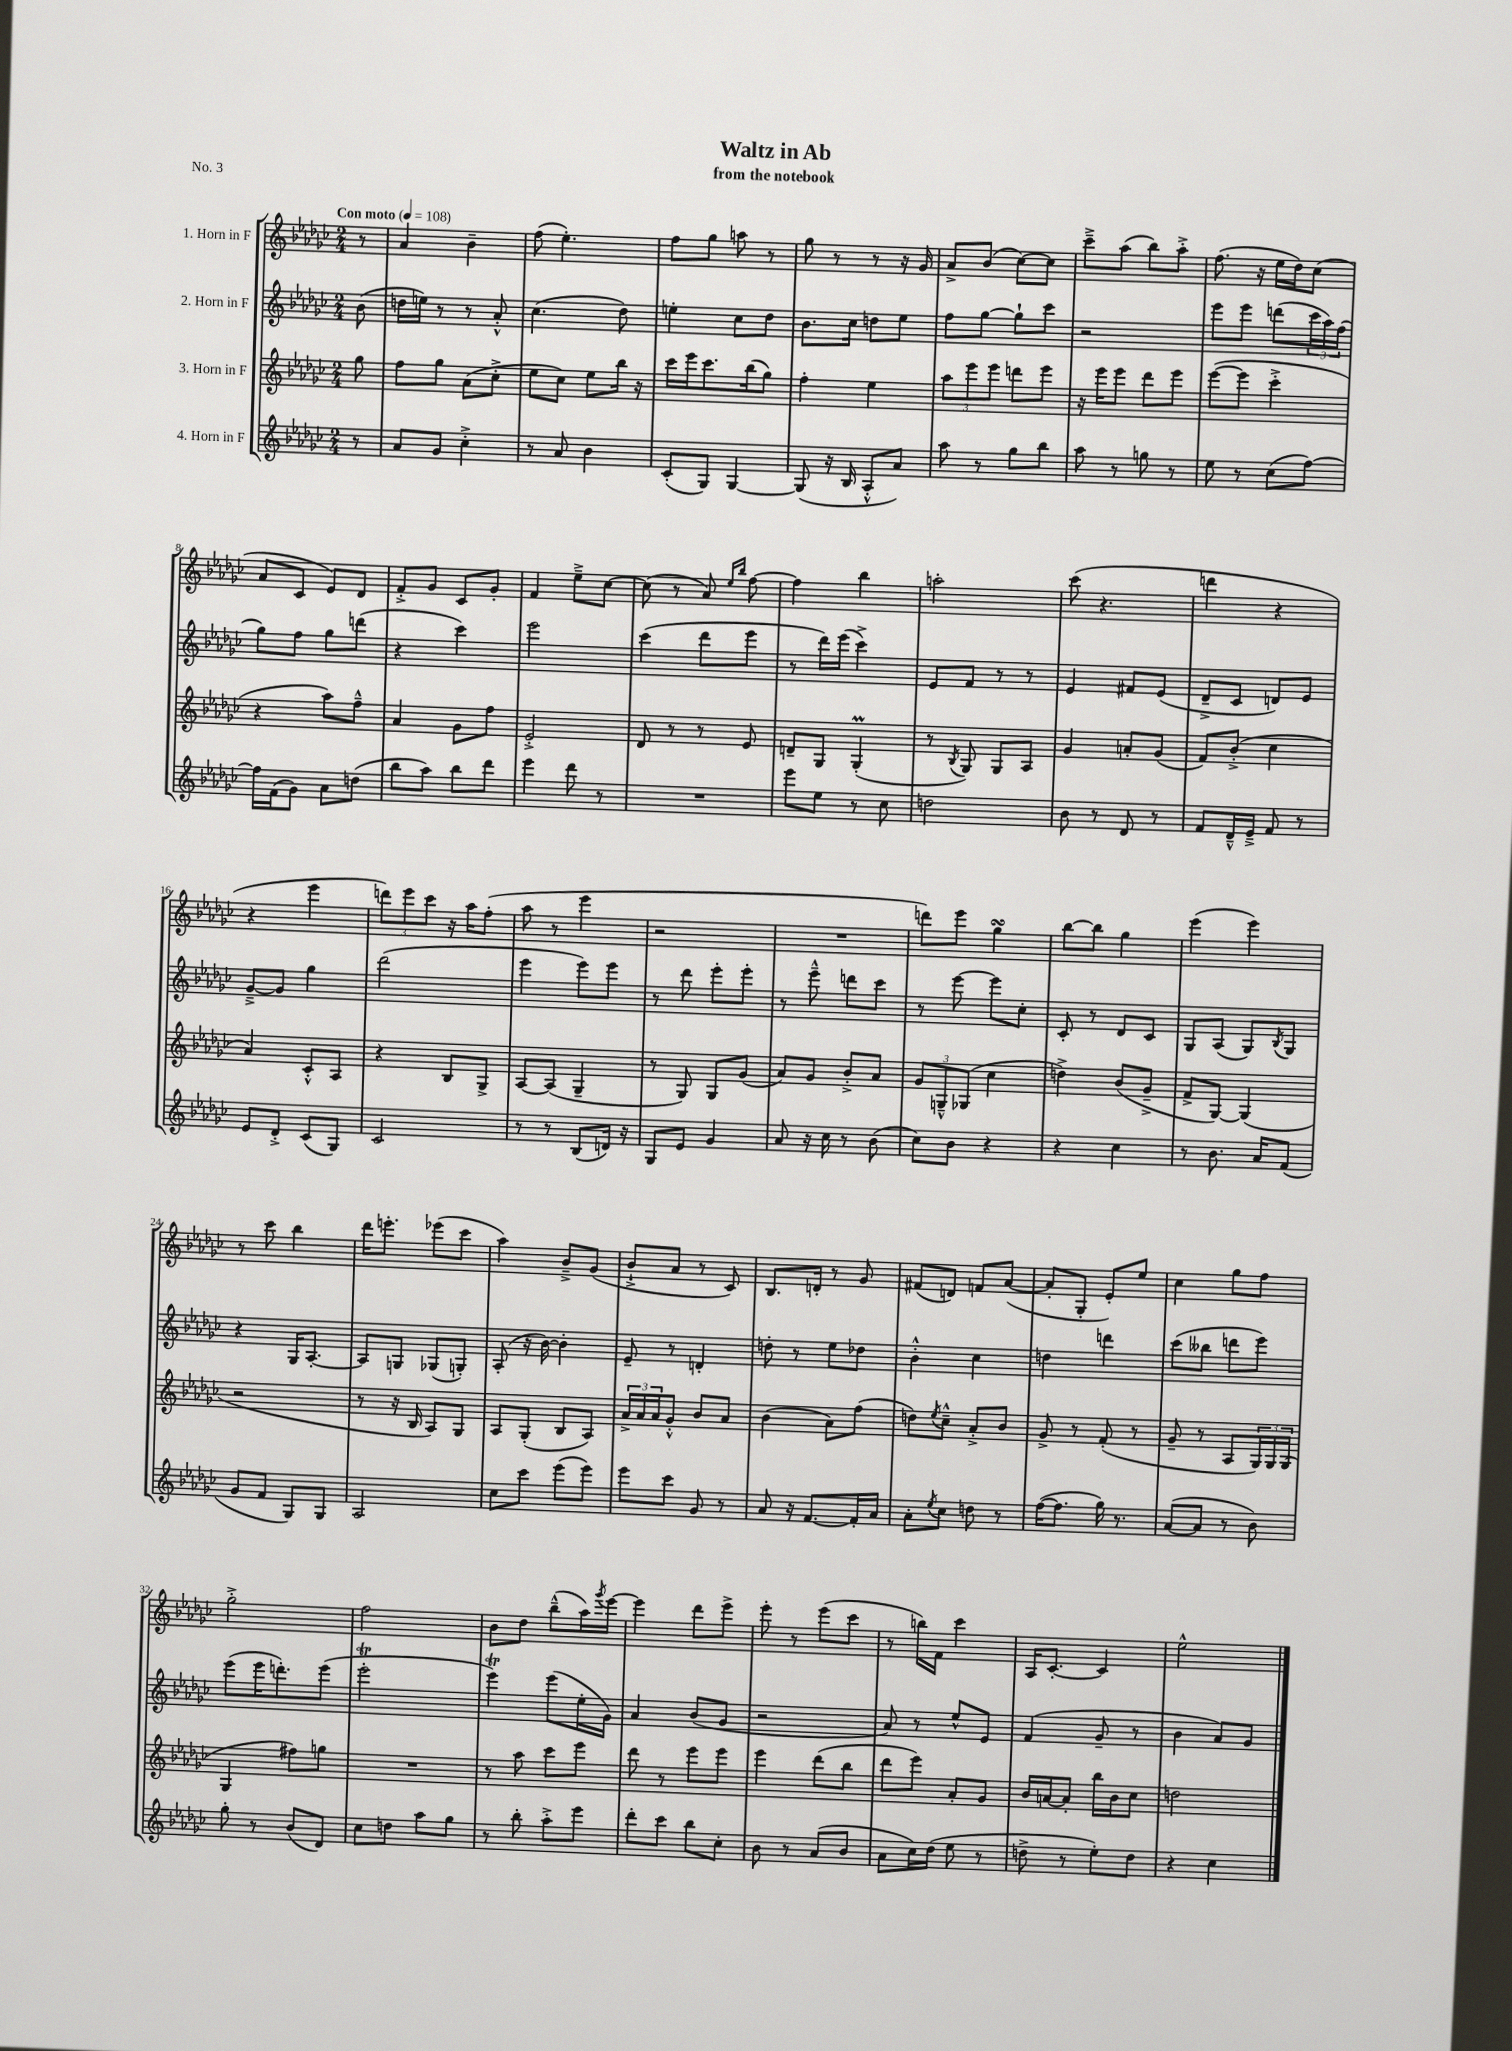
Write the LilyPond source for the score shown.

\header { title = "Waltz in Ab" subtitle = "from the notebook" piece = "No. 3" }
<<
\new StaffGroup <<
\new Staff = "s0" \with { instrumentName = "1. Horn in F" } {
    \clef treble \key ges \major \numericTimeSignature \time 2/4 \partial 8 \tempo "Con moto" 4 = 108
    r8 |
    aes'4 bes'4-- |
    f''8( ees''4.-.) |
    f''8 ges''8 a''8 r8 |
    ges''8 r8 r8 r16 ges'16 |
    aes'8-> bes'8( ces''8~) ces''8 |
    ces'''8---> aes''8( bes''8) aes''8-.-> |
    f''8.( r16 ees''16 des''16) ces''8( |
    aes'8 ces'8 ees'8) des'8 |
    f'8-.-> ges'8 ces'8 ges'8-. |
    f'4 ees''8---> ces''8~ |
    ces''8( r8 aes'8) \grace { ees''16 bes''16 } f''8~ |
    f''4 bes''4 |
    a''2-. |
    ces'''8( r4. |
    d'''4 r4 |
    r4 ees'''4 |
    \tuplet 3/2 { d'''8) ees'''8 ces'''8 } r16 aes''16 f''8-.( |
    aes''8 r8 ees'''4 |
    r2 |
    R2 |
    d'''8) ees'''8 ges''4\turn |
    bes''8~ bes''8 ges''4 |
    ees'''4( ees'''4) |
    r8 ces'''8 bes''4 |
    des'''16 e'''8.-. ees'''8( ces'''8 |
    aes''4) bes'8---> ges'8( |
    bes'8-!-> aes'8 r8 ces'8) |
    bes8. d'16-. r8 ges'8 |
    fis'8( d'8) f'8 aes'8~( |
    aes'8-. ges8-. ees'8-.) ees''8 |
    ces''4 ges''8 f''8 |
    ges''2-.-> |
    f''2 |
    bes'8 des''8 bes''8---^( aes''16) \acciaccatura { ges'''8 } ees'''16~ |
    ees'''4 des'''8 ees'''8-> |
    ees'''8-. r8 ees'''8( ces'''8 |
    r8 b''16) f'16 ces'''4 |
    aes16 ces'8.~-. ces'4 |
    ees''2-^ \bar "|." |
}
\new Staff = "s1" \with { instrumentName = "2. Horn in F" } {
    \clef treble \key ges \major \numericTimeSignature \time 2/4 \partial 8
    bes'8( |
    d''16 e''16) r8 r8 aes'8-.-^ |
    ces''4.( des''8) |
    e''4-. ces''8 des''8 |
    bes'8. ces''16 d''8 ees''8 |
    f''8 ges''8~ ges''8-! ces'''8 |
    r2 |
    ees'''8 ees'''8 d'''8( \tuplet 3/2 { ces'''16 aes''16) f''16( } |
    ges''8) f''8 ges''8 d'''8( |
    r4 ces'''4) |
    ees'''2 |
    ces'''4( des'''8 ees'''8 |
    r8 des'''16) ees'''16( ces'''4->) |
    ees'8 f'8 r8 r8 |
    ees'4 fis'8 ees'8( |
    des'8---> ces'8 d'8) ees'8 |
    ges'8~---> ges'8 ges''4 |
    des'''2( |
    ees'''4 ees'''8) ees'''8 |
    r8 des'''8 ees'''8-. ees'''8-. |
    r8 ees'''8---^ d'''8 ces'''8 |
    r8 ees'''8~ ees'''8 ces''8-. |
    ces'8-. r8 des'8 ces'8 |
    ges8 aes8( ges8) \acciaccatura { bes8 } ges8 |
    r4 ges16 aes8.~-. |
    aes8 g8 ges8( g8-.) |
    aes8-.( r16 bes'16~) bes'4-. |
    ees'8-- r8 d'4-. |
    d''8-. r8 ees''8 des''8 |
    bes'4-.-^ ces''4 |
    d''4 d'''4 |
    ces'''8( beses''8 d'''8 ees'''8) |
    ees'''8( ees'''16 d'''8.-.) ees'''8( |
    ees'''2-.\trill |
    ees'''4\trill) ees'''8( ees''16-. ges'16) |
    aes'4 bes'8( ges'8 |
    r2 |
    aes'8) r8 ees''8-^ ees'8 |
    f'4( ges'8-- r8 |
    bes'4 aes'8) ges'8 \bar "|." |
}
\new Staff = "s2" \with { instrumentName = "3. Horn in F" } {
    \clef treble \key ges \major \numericTimeSignature \time 2/4 \partial 8
    ges''8 |
    f''8 ges''8 aes'8( ces''8-.-> |
    ees''8 ces''8) ees''8 bes''16 r16 |
    ces'''16 ees'''16 ces'''8. bes''16( ges''8) |
    f''4-. ees''4 |
    \tuplet 3/2 { aes''8 ees'''8 ees'''8 } d'''8 ees'''8 |
    r16 ees'''16 ees'''8 des'''8 ees'''8 |
    ees'''8~( ees'''8 ces'''4-.-> |
    r4 aes''8) f''8---^ |
    aes'4 ges'8 f''8 |
    ees'2-.-> |
    des'8 r8 r8 ees'8 |
    d'8-- ges8 ges4-.\prall( |
    r8 \acciaccatura { bes8 } ges8) ges8 aes8 |
    ges'4 a'8-. ges'8( |
    f'8) bes'8-.->( ces''4 |
    aes'4) ces'8-.-^ aes8 |
    r4 bes8 ges8-> |
    aes8~ aes8( ges4-- |
    r8 ges8) ges8 ges'8( |
    aes'8) ges'8 bes'8-.-> aes'8 |
    \tuplet 3/2 { ges'8 g8---^ ges8( } ces''4 |
    d''4->) bes'8( ges'8---> |
    f'8-> ges8~) ges4( |
    r2 |
    r8 r16 bes16 aes8) ges8 |
    aes8 ges8-.( bes8 aes8) |
    \tuplet 3/2 { aes'16-> aes'16 aes'16 } ges'8-.-^ bes'8 aes'8 |
    bes'4( aes'8) f''8( |
    d''8) \acciaccatura { ees''8 } ces''8---^ aes'8-.-> bes'8 |
    ges'8-> r8 f'8-.( r8 |
    ges'8-- r8 aes8 \tuplet 3/2 { ges16) ges16 ges16( } |
    ges4 fis''8) g''8 |
    R2 |
    r8 aes''8 ces'''8 ees'''8 |
    des'''8 r8 ees'''8 ees'''8 |
    ees'''4 des'''8( bes''8 |
    des'''8 ees'''8) aes'8-. ges'8 |
    bes'16 a'16~ a'8-. bes''16 bes'16 ces''8 |
    d''2 \bar "|." |
}
\new Staff = "s3" \with { instrumentName = "4. Horn in F" } {
    \clef treble \key ges \major \numericTimeSignature \time 2/4 \partial 8
    r8 |
    aes'8 ges'8 ces''4-.-> |
    r8 aes'8 bes'4 |
    ces'8-.( ges8) ges4~ |
    ges8( r16 bes16 aes8-.-^ aes'8) |
    aes''8 r8 ges''8 bes''8 |
    aes''8 r8 g''8 r8 |
    ees''8 r8 ces''8( f''8~) |
    f''16 f'16( ges'8) aes'8 d''8( |
    bes''8 aes''8) bes''8 des'''8 |
    ees'''4 des'''8 r8 |
    R2 |
    ees'''8 ees''8 r8 ces''8 |
    d''2 |
    bes'8 r8 des'8 r8 |
    f'8 des'16---^ ees'16---> f'8 r8 |
    ees'8 des'8-.-> ces'8( ges8) |
    ces'2 |
    r8 r8 bes8( d'16) r16 |
    ges8 ees'8 ges'4 |
    aes'8 r16 ces''16 r8 bes'8( |
    ces''8) bes'8 r4 |
    r4 ces''4 |
    r8 bes'8. aes'16 f'8( |
    ges'8 f'8 ges8) ges8 |
    aes2 |
    ces''8 ces'''8 ees'''8( ees'''8) |
    ees'''8 ces'''8 ges'8 r8 |
    aes'8 r16 f'8.~ f'16-. aes'16 |
    aes'8-. \acciaccatura { ees''8 } ces''8 d''8 r8 |
    f''16~( f''8. ges''16) r8. |
    aes'8~( aes'8 r8 bes'8) |
    ges''8-. r8 bes'8( des'8) |
    ces''8 d''8 aes''8 ges''8 |
    r8 bes''8-. aes''8-.-> ees'''8 |
    des'''8-. ces'''8 bes''8 ces''8-. |
    bes'8 r8 aes'8( bes'8 |
    aes'8 ces''16) des''16( ees''8 r8 |
    d''8-> r8 ees''8-.) d''8 |
    r4 ces''4 \bar "|." |
}
>>
>>
